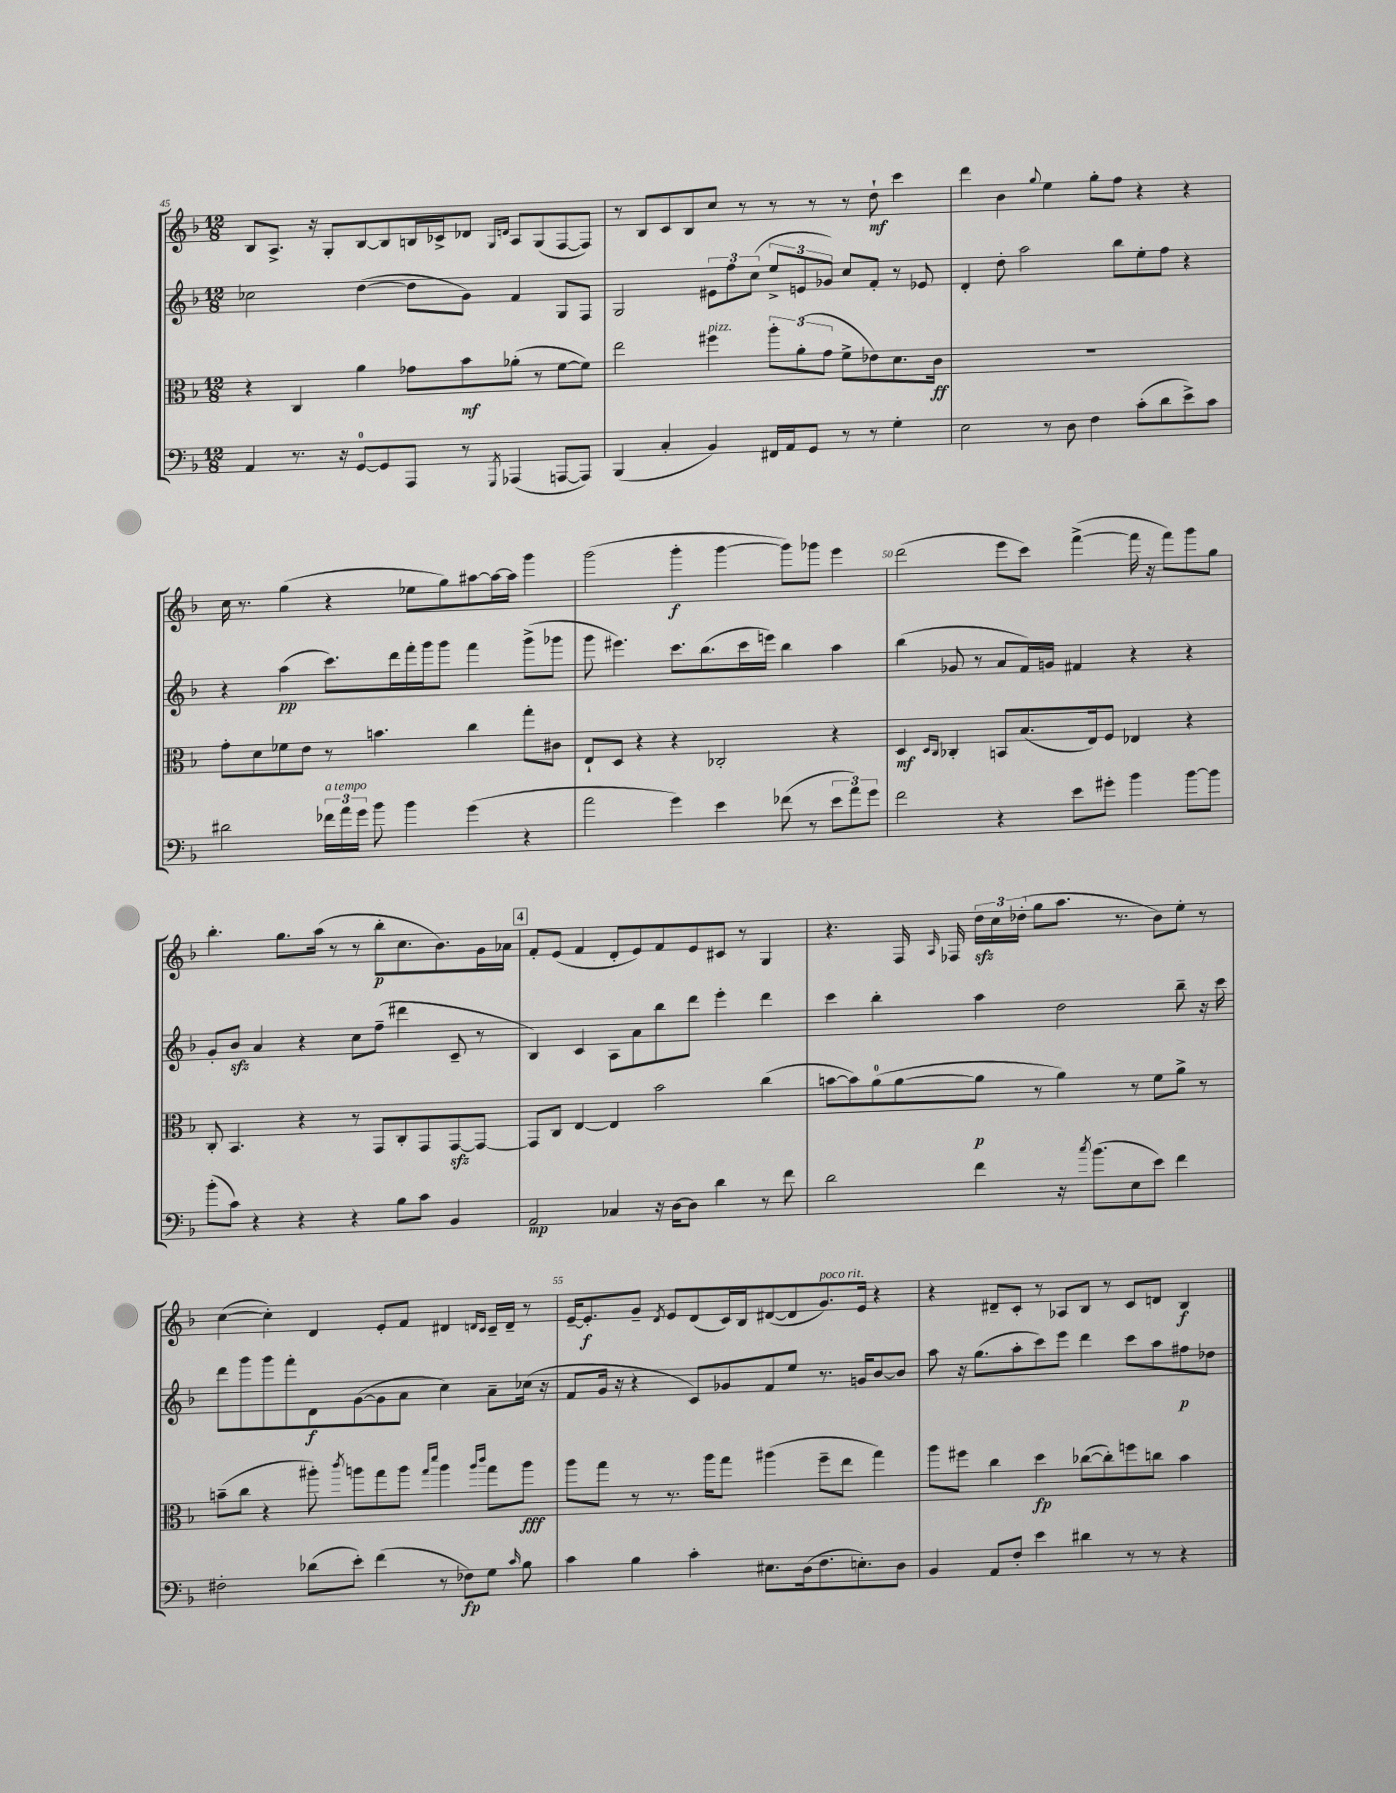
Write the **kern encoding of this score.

**kern	**kern	**kern	**kern
*staff4	*staff3	*staff2	*staff1
*clefF4	*clefC3	*clefG2	*clefG2
*k[b-]	*k[b-]	*k[b-]	*k[b-]
*M12/8	*M12/8	*M12/8	*M12/8
4AA/	4r	2cc-\	8B-/L
.	.	.	8.A^/J
8.r	4C/	.	.
.	.	.	16r
.	.	.	8G'/L
16r	.	.	.
[8GG/L	4a\	([4dd\	[8B-/
8GG/]	.	.	8B-/]
8AAA/J	8g-\L	8dd\]L	16B/L
.	.	.	16c-^/J
8r	8b-\	8g\J)	8d-/J
.	.	.	16qqG/LL
8qGGG/	.	.	16qqd/JJ
(4AAA-/	(8a-'\J	4f/	8A/L
.	8r	.	(8G/
[8AAA/L	[8f\L	8G/L	[8F/
8AAA/]J)	8f\]J)	8F/J	8F/]J)
=	=	=	=
(4BBB-/	2ee\	2G/	8r
.	.	.	8B-/L
4C'/	.	.	8c/
.	.	.	8B-/
4BB-/)	4ff#\	12e#\L	8cc/J
.	.	12ff\	.
.	.	.	8r
.	.	(12cc\J	.
16FF#/LL	12aa'\L	12ee^/L	8r
16AA/J	.	.	.
.	(12a'\	12e/	.
8GG/J	.	.	8r
.	12g\J	12g-/J)	.
8r	8f^\L	8cc/L	8r
8r	8e-\)	8f'/J	8dd`\
4G'\	8.d\	8r	4ccc\
.	.	8e-/	.
.	16c\Jk	.	.
=	=	=	=
2E\	1.r	4d'/	4ddd\
.	.	8dd'\	4b-\
.	.	2aa\	.
.	.	.	8qqgg/
8r	.	.	4ee\
8D\	.	.	.
4F\	.	.	8gg'\L
.	.	8bb-\L	8ff\J
(8c'\L	.	8ee'\	4r
8d\	.	8ff\J	.
8e^\)	.	4r	4r
8c\J	.	.	.
=	=	=	=
2d#\	8g'\L	4r	16cc\
.	.	.	8.r
.	8d\	.	.
.	8f-\	(4aa\	(4gg\
.	8e\J	.	.
24f-\LL	8r	8.ccc\L)	4r
24a\	.	.	.
24g\JJ	.	.	.
8b-\	4.b\	.	.
.	.	16ddd\L	.
4b-\	.	16fff'\	8ee-\L
.	.	16ggg\J	.
.	.	8ggg\J	8gg\)
(4g\	4cc\	4fff\	[8aa#\
.	.	.	16aa#\_L
.	.	.	16aa#\]JJ
4r	8gg'\L	(8ggg^\L	4ggg\
.	8c#\J	8ggg-\J	.
=	=	=	=
2a\	8E`/L	8ggg\	(2ggg\
.	8D/J	4.eee#\)	.
.	4r	.	.
4g\)	4r	8.ccc\L	4ggg'\
.	.	(8.bb-\	.
4e\	2C-'/	.	[4ggg\
.	.	16ccc\L	.
.	.	16eee\JJ)	.
(8f-\	.	4bb-\	8ggg\]L)
8r	.	.	8ggg-\J
12e\L	4r	4aa\	4eee\
12a\)	.	.	.
12g\J	.	.	.
=	=	=	=
2f\	4D/	(4bb-\	(2ddd\
.	16qqD/LL	.	.
.	16qqC/JJ	.	.
.	4C-'/	8g-/	.
.	.	8r	.
4r	8BB/L	8a/L	8eee\L
.	(8.B-/	16f/L)	8ccc\J)
.	.	16g/JJ	.
8e\L	.	4f#/	([4fff^\
.	16E/k)	.	.
8g#'\J	8F/J	.	.
4b-\	4E-/	4r	16fff\]
.	.	.	16r
.	.	.	8fff\L)
[8b-\L	4r	4r	8ggg\
8b-\]J	.	.	8gg\J
=	=	=	=
(8b-'\L	8C'/	8g'/L	4.bb-'\
8c\J)	4.BB-/	8b-/J	.
4r	.	4a/	.
.	.	.	8.gg\L
4r	4r	4r	.
.	.	.	(16aa\Jk
.	.	.	8r
4r	8r	8cc\L	8r
.	8GG/L	(8ff~\J	8bb-'\L
8B-\L	8C'/	4ddd#\	8.cc\
8c\J	8GG/	.	.
.	.	.	8.b-\)
4BB-/	[8GG/	8c~/	.
.	8GG/_J	8r	16g\L
.	.	.	16a-\JJ
=	=	=	=
2AA/	8GG/]L	4B-/)	8f'/L
.	8C/J	.	(8e/J
.	[4E/	4c/	4f/
4C-/	4E/]	8A\L	8d'/L
.	.	8a\	8e/)
16r	2b-\	8bb-\	8f/
[16D\LK	.	.	.
8D\]J	.	8ddd\J	8e/
4d\	.	4eee'\	8c#/J
.	.	.	8r
8r	(4cc\	4ddd\	4G/
8f\	.	.	.
=	=	=	=
2d\	[8b\L	4ccc\	4.r
.	8b\])	.	.
.	(8a\	4bb-'\	.
.	[8a\	.	16F/
.	.	.	16qqA/
.	.	.	16F-/
4f\	8a\]J	4aa\	24dd\LL
.	.	.	24cc\
.	.	.	(24dd-'\JJ
.	8r	.	8gg\L
16r	4a\)	2dd\	8.aa\J
8qcc/	.	.	.
(8.b-\L	.	.	.
.	.	.	8.r
8E\	8r	.	.
8e\J)	8f\L	.	8b-\L)
4f\	8a^\J	8bb-~\	8ee'\J
.	8r	16r	8r
.	.	16ccc\	.
=	=	=	=
2F#'\	(8b~\L	8ddd\L	([4cc\
.	8cc\J	8ggg\	.
.	4r	8ggg\	4cc'\])
.	.	8fff'\	.
(8d-\L	8aa#'\)	8d\	4d/
.	8qccc/	.	.
8e'\J)	8aa\L	([8g\	.
(4f\	8gg\	8g\]	8e'/L
.	8aa\J	8a\J	8f/J
.	16qqgg/LL	.	.
.	16qqddd/JJ	.	.
8r	4aa\	4cc\)	4d#/
8F-\L)	.	.	.
.	16qqaa/LL	.	16qqd/LL
.	16qqccc/JJ	.	16qqc/JJ
8G\J	8gg\L	8a~\L	16c~/LL
.	.	.	16d~/JJ
16qqc/	.	.	.
8B-\	8aa\J	(16cc-\Jk	8r
.	.	16r	.
=	=	=	=
4c\	8aa\L	8f/L	[16e~/LK
.	.	.	8.e'/]
.	8gg\J	16g/Jk	.
.	.	16r	.
4B-\	8r	4r	8g~/J
.	.	.	8qd/
.	8.r	.	8e/L
4c'\	.	8c/L)	(8d/
.	16aa\LK	.	.
.	8gg\J	8g-/	16c/L)
.	.	.	16B-/J
8.E#\L	(4aa#\	8f/	([8d#/
.	.	8ee/J	8d#/]
(16D\k	.	.	.
8.F\	8ff~\L	8.r	8.g/)
.	8ee\J	.	.
8.E'\)	.	16g/LK	16e/Jk
.	4gg\)	[8b-/	4r
8D\J	.	8b-/]J	.
=	=	=	=
4BB-/	8aa\L	8aa\	4r
.	8ff#\J	16r	.
.	.	(8.gg\L	.
8AA/L	4cc\	.	8d#~/L
8F'/J	.	8aa'\	8c'/J
4e\	4dd\	8ccc\)	8r
.	.	8eee\J	8A-/L
4d#\	([8cc-\L	4ddd\	8B-/J
.	8cc-'\])	.	8r
8r	8ff\	8ccc\L	8c/L
8r	8cc\J	8aa\	8d/J
4r	4b-\	8ff#\	4B-/
.	.	8dd-\J	.
==	==	==	==
*-	*-	*-	*-
